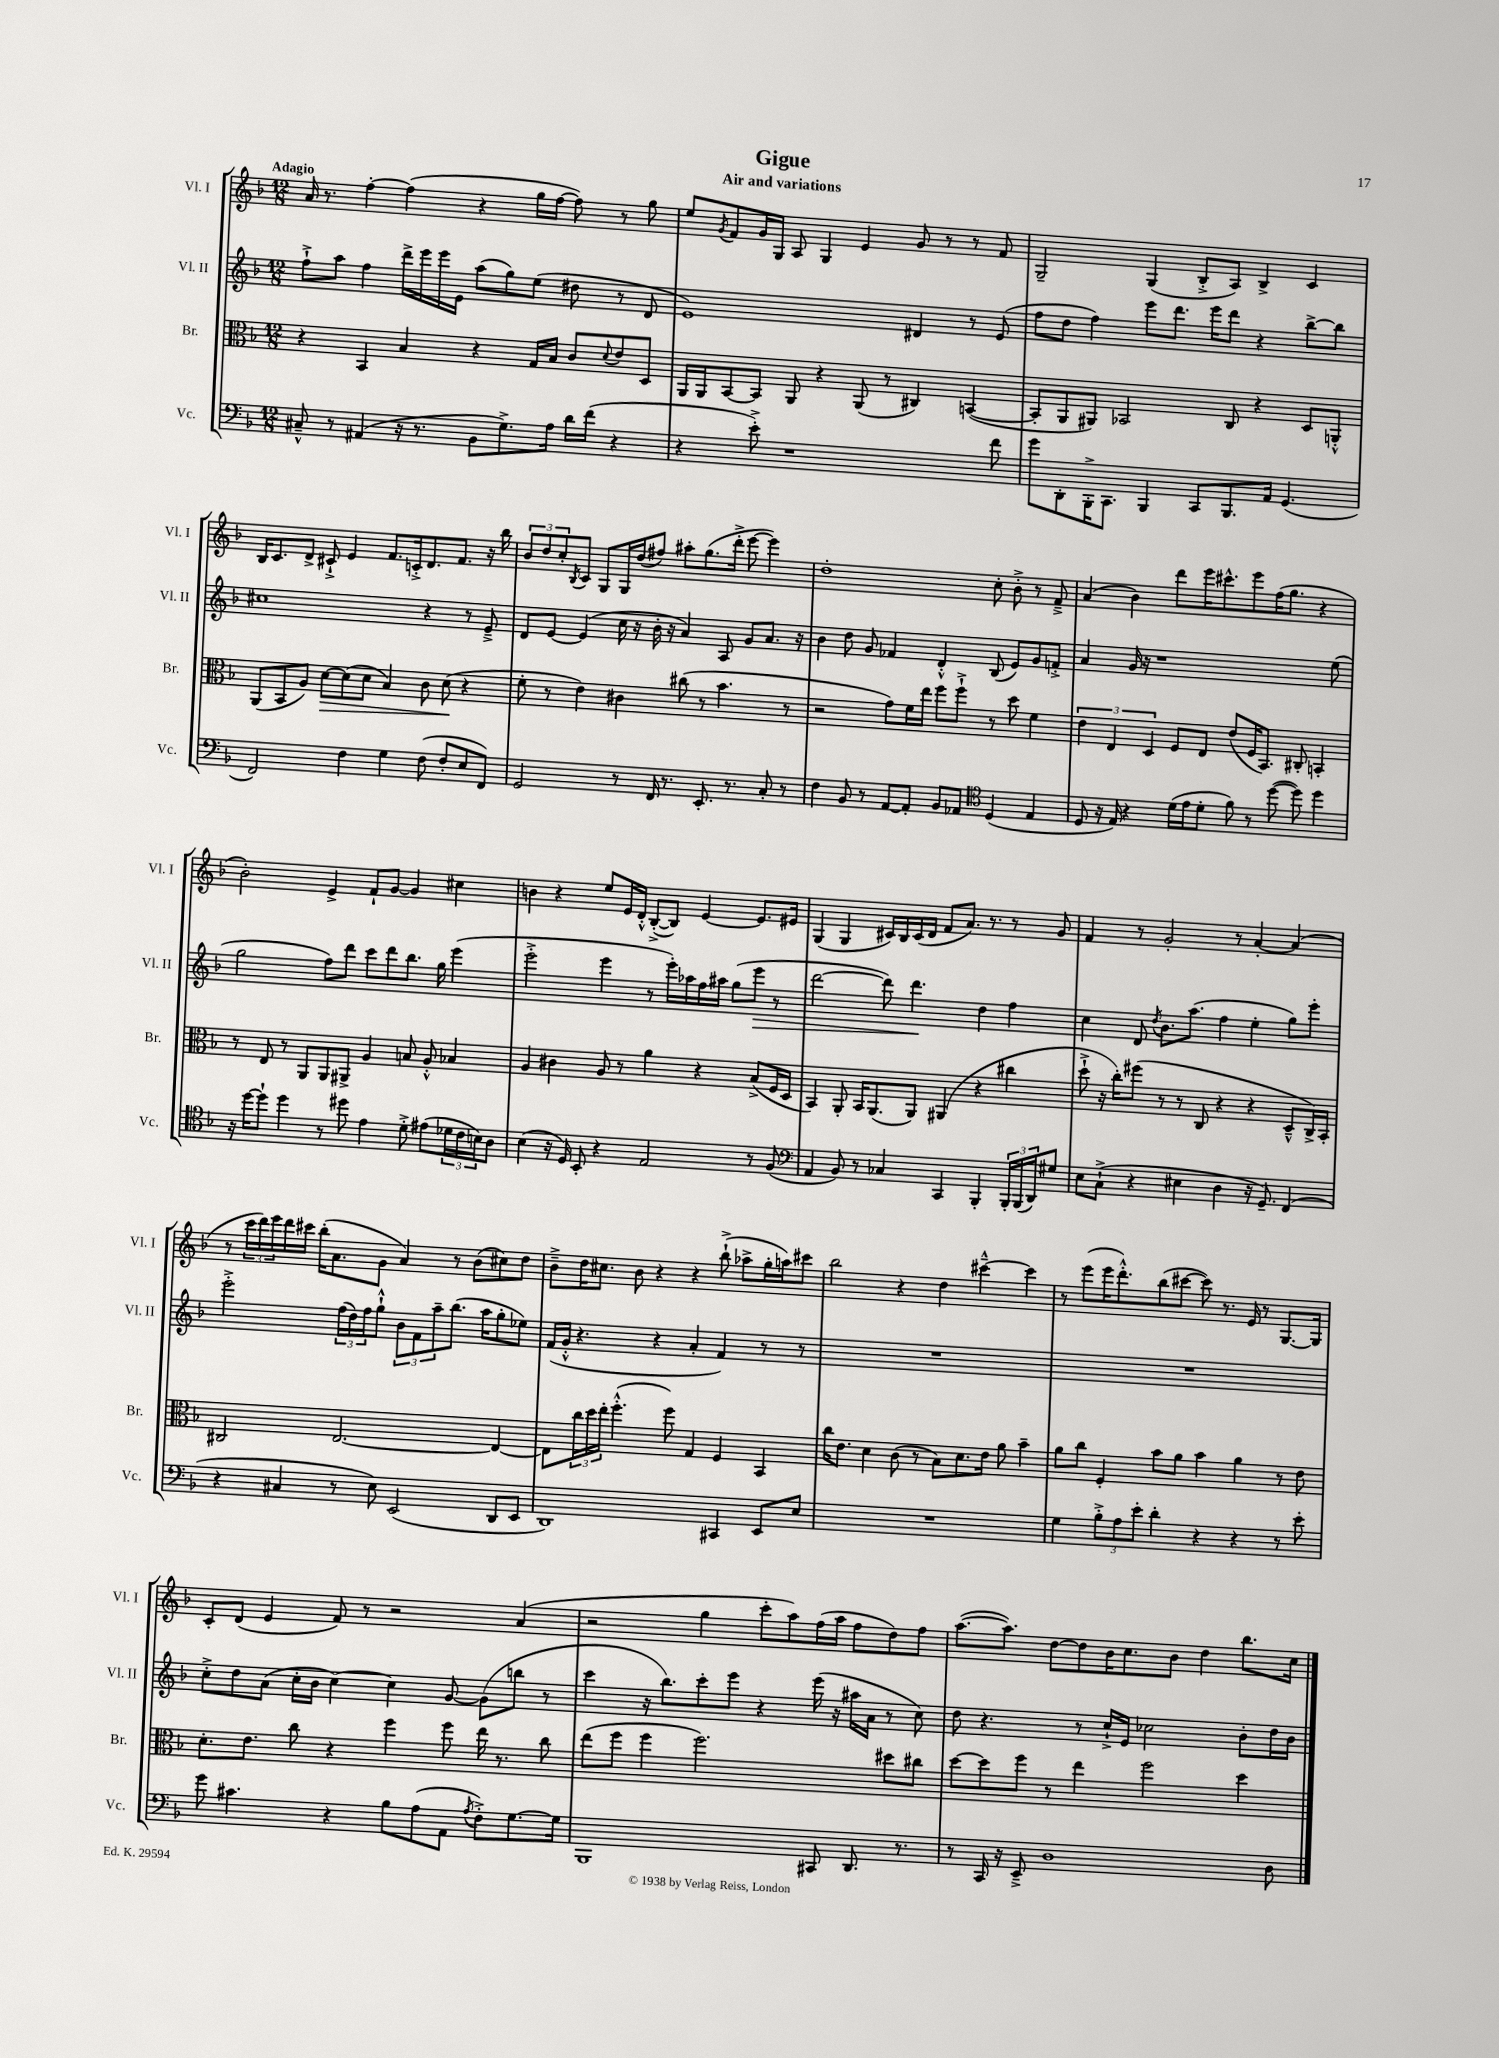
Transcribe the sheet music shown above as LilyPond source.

\header { title = "Gigue" subtitle = "Air and variations" }
<<
\new StaffGroup <<
\new Staff = "s0" \with { instrumentName = "Vl. I" shortInstrumentName = "Vl. I" } {
    \clef treble \key f \major \numericTimeSignature \time 12/8 \tempo "Adagio"
    a'16 r8. f''4~-. f''4( r4 g''16 f''16~ f''8) r8 g''8 |
    e''8 \acciaccatura { g'8 } f'8 g'16 g16 a8 g4 e'4 g'8 r8 r8 f'8 |
    g2-- g4( bes8-.-> a8) bes4-> c'4 |
    bes16 c'8. d'8-> cis'8-!-> e'4 f'8. c'16-.-> d'8. f'8. r16 bes''16 |
    \tuplet 3/2 { bes'8 d''8 c''8-. } \acciaccatura { bes8 } c'8 g8 g16 d''16( fis''8) ais''8-. g''8.( d'''16-.-> e'''8~ e'''4) |
    d''1-. c''8-. bes'8-.-> r8 f'8---> |
    a'4( bes'4) d'''8 e'''16 cis'''8.-^ e'''8 f''16( g''8. r4 |
    bes'2-.) e'4-> f'8-! g'8~ g'4 cis''4 |
    b'4 r4 e''8 e'16 d'16-.-^ bes8~-.->( bes8) e'4~ e'8. eis'16 |
    g4( g4 cis'16) bes16 cis'16( d'16 f'8 a'8.) r8. r8 g'8 |
    f'4 r8 g'2-. r8 a'4~-. a'4( |
    r8 \tuplet 3/2 { c'''16 d'''16) e'''16 } d'''16 cis'''16 bes''16-.( a'8. g'8 a'4) r8 bes'8( cis''8) d''8 |
    bes'8---> d''16 cis''8. bes'8 r4 r4 bes''8-!->( aes''8-> g''16-. a''16) cis'''8 |
    bes''2 r4 d''4 cis'''4~---^ cis'''4 |
    r8 e'''8( e'''16 d'''8.-.-^) bes''8( cis'''8~ cis'''8) r8. e'16 r8 g8.~ g16 |
    c'8-. d'8( e'4 f'8) r8 r2 a'4( |
    r2 g''4 c'''8-. a''8) f''16( a''16 f''8 d''8) f''8 |
    a''8.~( a''8.) d''8~ d''8 bes'16 c''8. bes'8 d''4 bes''8. c''16 \bar "|." |
}
\new Staff = "s1" \with { instrumentName = "Vl. II" shortInstrumentName = "Vl. II" } {
    \clef treble \key f \major \numericTimeSignature \time 12/8
    f''8-!-> a''8 f''4 d'''16-> e'''16 e'''16 e'16 a''8( g''8) e''8( dis''8 r8 d'8 |
    e'1) dis'4 r8 e'8( |
    f''8 d''8 f''4) e'''8 d'''8. e'''16 d'''8 r4 bes''8~-> bes''8 |
    cis''1 r4 r8 e'8---> |
    d'8 e'8~ e'4( c''16 r16 bes'16-. r16 a'4) a8 g'8 a'8. r16 |
    bes'4 d''8 g'8 fes'4 d'4-.-^ bes8( e'8) g'8 f'8-.-> |
    a'4 g'16 r16 r1 e''8( |
    g''2 f''8) d'''8 c'''8 d'''8 bes''8. g''16 e'''4( |
    e'''2-.-> e'''4 r8 e'''16-.) aes''16 f''16 ais''16 g''8( e'''8\> r8 |
    d'''2~ d'''8) d'''4.\! d''4 f''4 |
    c''4 d'8 \acciaccatura { d''8 } bes'8. a''8.( f''4 e''4-. g''8) e'''8-. |
    e'''2-.-> \tuplet 3/2 { f''16( d''16) f''16 } g''8-!-^ \tuplet 3/2 { bes'8 f'8 a''8-- } bes''8.( a''16 g''8-. ees''8) |
    f'16( g'16-.-^ r4. r4 a'4-. f'4) r8 r8 |
    R1. |
    R1. |
    c''8-.-> d''8 a'8( c''16-. bes'16 c''4~) c''4 g'8~ g'8( b''8 r8 |
    c'''4 r16 bes''8.) c'''8-. e'''8 r4 e'''16( r16 ais''16 a'16 r8 c''8) |
    d''8 r4. r8 c''16-!-> e'16 ces''2 bes'8-. d''16 bes'16 \bar "|." |
}
\new Staff = "s2" \with { instrumentName = "Br." shortInstrumentName = "Br." } {
    \clef alto \key f \major \numericTimeSignature \time 12/8
    r4 bes,4 bes4 r4 g16 bes16 c'8 \appoggiatura { d'8 } e'8 d8 |
    a,16 a,16 bes,8~ bes,8 a,8 r4 a,8( r8 cis4) b,4~( |
    b,8-. a,8 ais,8) bes,2 c8 r4 d8 a,8-.-^ |
    a,8( bes,8 a8) d'8~\> d'8( d'8 bes4) c'8 d'8\!( r4 |
    f'8-. r8 e'4) cis'4 cis''8( r8 bes'4. r8 |
    r2 g'8) f'16 e''16 f''8 f''8-!-> r8 d''8 f'4 |
    \tuplet 3/2 { e'4 e4 d4 } f8 e8 e'8( f16 bes,8.) cis8-. b,4-. |
    r8 e8 r8 a,8 a,8 ais,8-> a4 b8 a8-.-^ bes4 |
    a4 cis'4 a8 r8 a'4 r4 bes8->( f16 d16 |
    bes,4) a,8-. bes,16 a,8.( a,8) ais,4( r4 cis''4 |
    d''8-!-> r16 c''16-.) fis''8( r8 r8 c8 r4 r4 d8---^ c16->) bes,16-. |
    cis2 e2.~ e4~ |
    e8 \tuplet 3/2 { c''16 d''16 e''16-. } f''4.-.-^( f''8) g4 f4 bes,4 |
    c''16 e'8. d'4 c'8( r8 bes8) d'8. e'16 a'8 bes'4-- |
    a'8 c''8 f4-. bes'8 a'8 bes'4 a'4 r8 e'8 |
    d'8.-. e'8. c''8 r4 f''4 f''8 e''16 r8. c''8 |
    e''8( f''8 f''4 f''2.) dis''8 cis''8 |
    d''8~ d''8 f''8 r8 e''4 f''2 d''4 \bar "|." |
}
\new Staff = "s3" \with { instrumentName = "Vc." shortInstrumentName = "Vc." } {
    \clef bass \key f \major \numericTimeSignature \time 12/8
    cis8---^ r8 ais,4( r16 r8. bes,8 g8.->) a16 d'16 f'16( r4 |
    r4 e'8-.->) r1 f'8 |
    g'8 d,8-. bes,,16-.-> c,8. bes,,4 c,8 bes,,8. a,16 g,4.( |
    f,2) f4 g4 f8( f8-. e8 f,8) |
    g,2 r8 f,16 r8. e,8.-. r8. c8-. r8 |
    f4 bes,8 r8 a,8~ a,8-. bes,8 aes,8 \clef tenor d4( e4 |
    d8 r16 e16) r4 d'16( e'16 d'8-. f'8) r8 d''8~( d''8) d''4 |
    r16 d''16~ d''8-! d''4 r8 dis''8 e'4 d'8-.-> eis'8( \tuplet 3/2 { des'16 c'16 b16) } a8 |
    bes4( r16 d16) bes,8-. r4 e2 r8 f8( |
    \clef bass a,4 bes,8) r8 ces4 c,4 bes,,4-. \tuplet 3/2 { bes,,16-. bes,,16( d,16) } gis8 |
    e8 c8-!->( r4 eis4 d4 r16 g,8.--) f,4( |
    r4 cis4 r8 e8) e,2( d,8 e,8 |
    d,1) cis,4 e,8 e8 |
    R1. |
    g4 \tuplet 3/2 { bes8-.-> a8 e'8-. } d'4-. r4 r4 r8 e'8-. |
    g'8 cis'4. r4 bes8 a8( a,8 \acciaccatura { a8 } f8-.->) g8.~ g16 |
    bes,,1 cis,8 d,8. r8. |
    r8 c,16 r16 e,8---> d1 d8 \bar "|." |
}
>>
>>
\layout { \context { \Score \remove "Bar_number_engraver" } }
